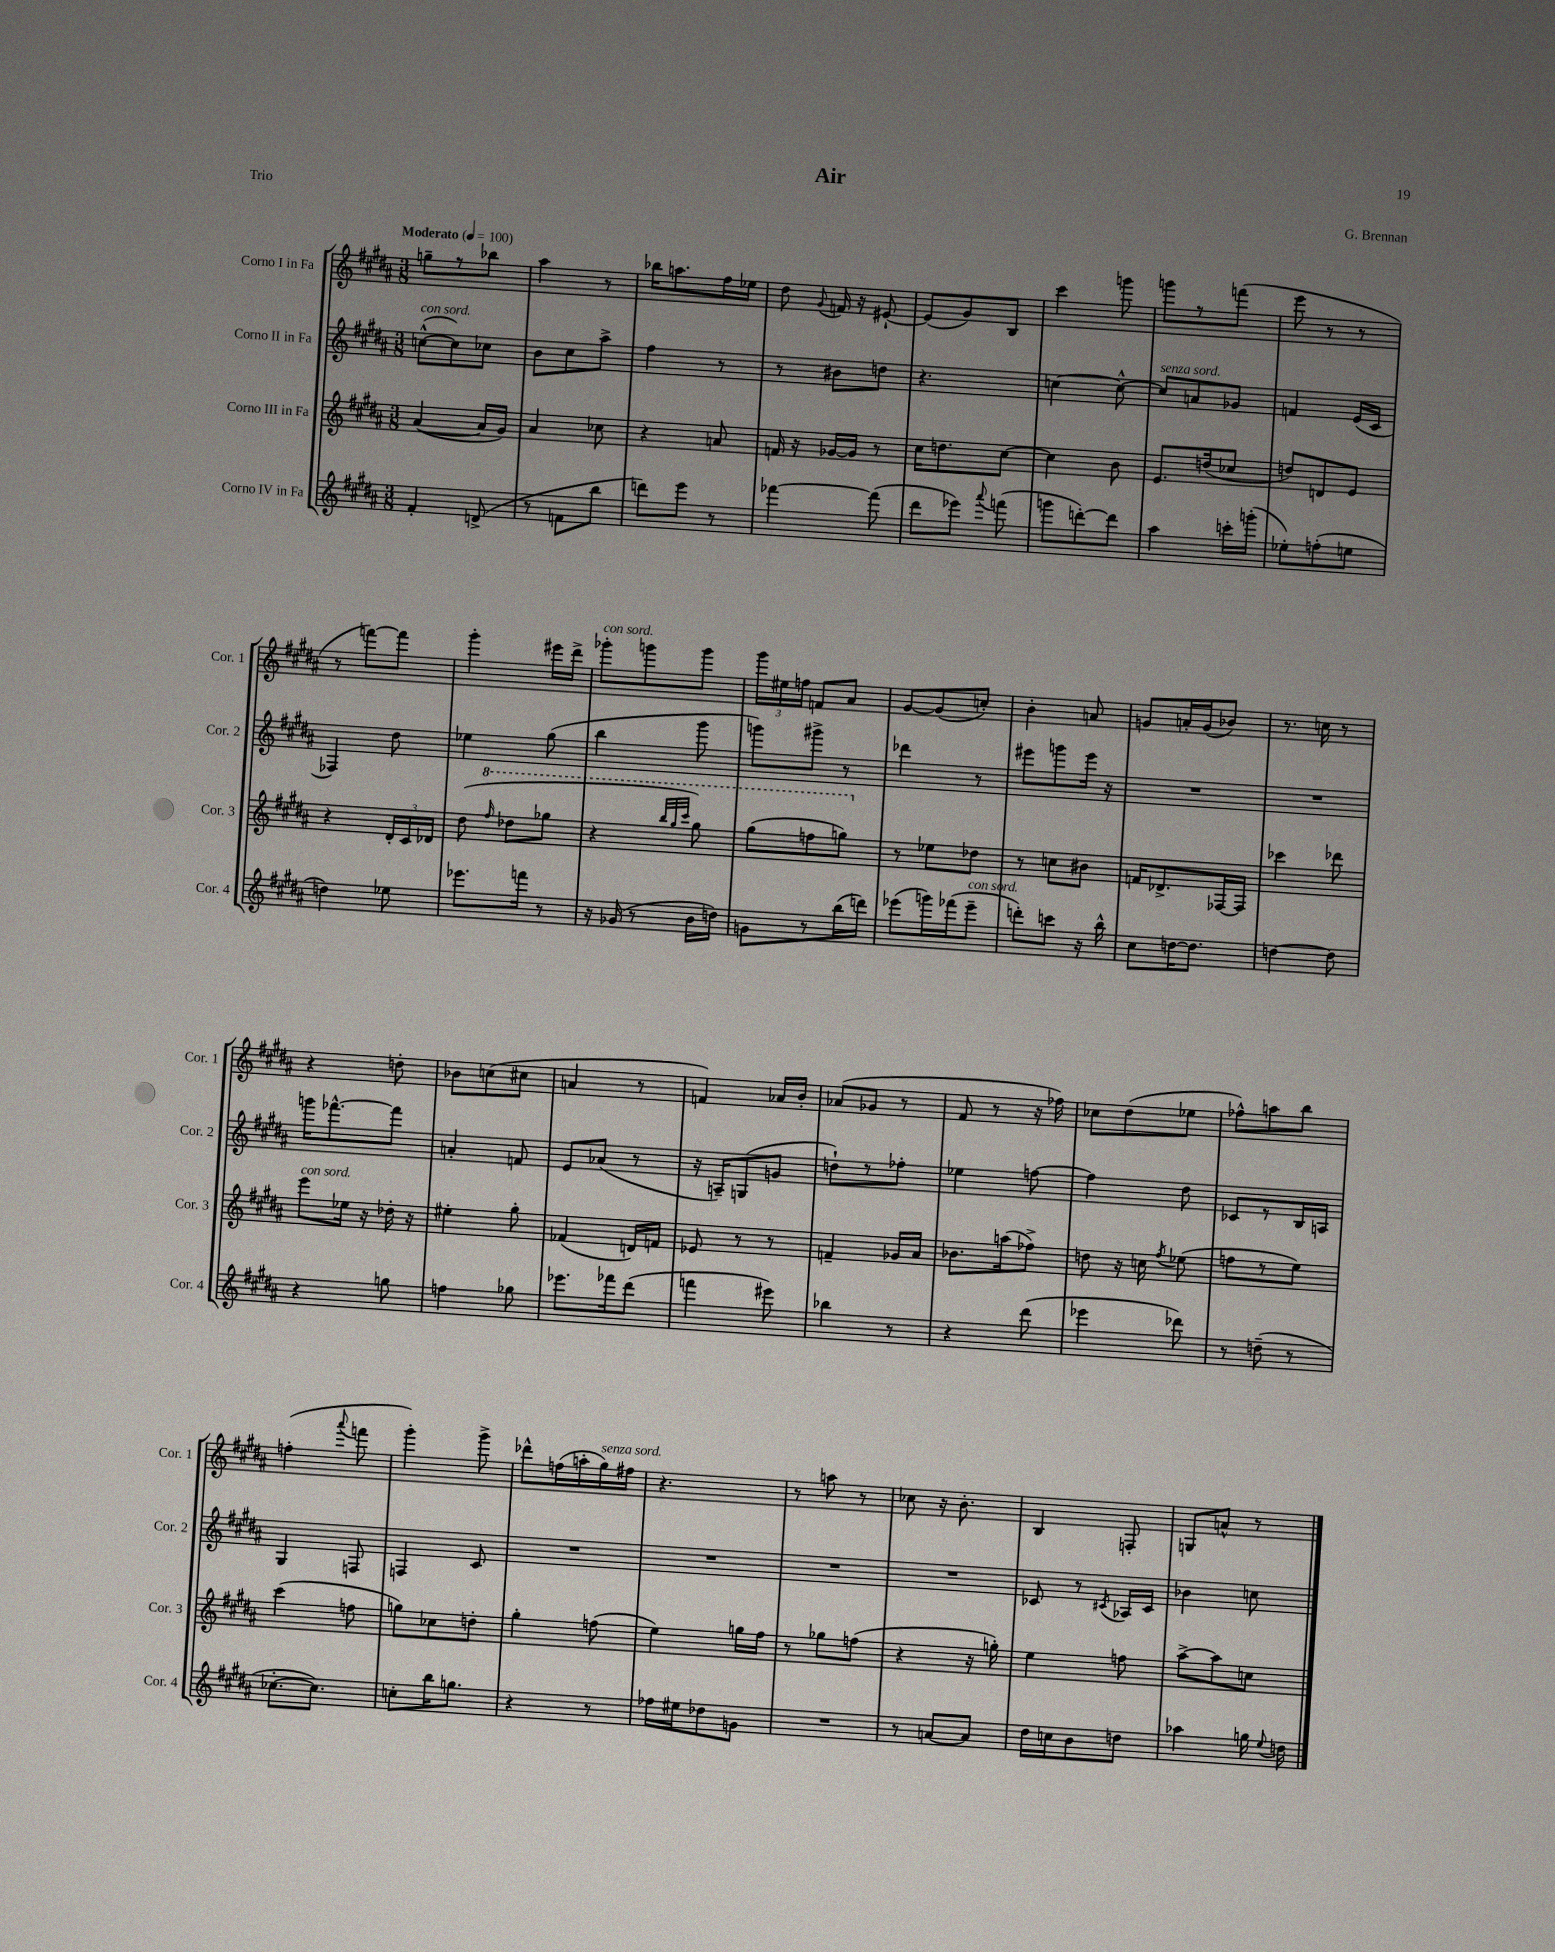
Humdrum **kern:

**kern	**kern	**kern	**kern
*staff4	*staff3	*staff2	*staff1
*clefG2	*clefG2	*clefG2	*clefG2
*k[f#c#g#d#a#]	*k[f#c#g#d#a#]	*k[f#c#g#d#a#]	*k[f#c#g#d#a#]
*M3/8	*M3/8	*M3/8	*M3/8
*MM100	*MM100	*MM100	*MM100
4f#'	([4a#	([8cc^^	8gg~
.	.	8cc])	8r
(8d^	16a#]	8cc-	8bb-
.	16g#)	.	.
=	=	=	=
8r	4a#	8b	4aa#
8f	.	8cc#	.
8bb	8cc-	8aa#^	8r
=	=	=	=
8ddd)	4r	4ff#	16bb-
.	.	.	8.aa
8eee	.	.	.
8r	8a	8r	16ff#
.	.	.	16ee-
=	=	=	=
[4fff-	16f	8r	8dd#
.	16r	.	.
.	.	.	8qqg#
.	[16g-	8b#	16f
.	16g-]	.	16r
(8fff-]	8r	8dd	[8e#`
=	=	=	=
8ddd#	16cc#	4.r	(8e#]
.	8.dd	.	.
8eee-)	.	.	8g#)
8qqaaa#	.	.	.
(8fff	[8cc#	.	8B
=	=	=	=
8ggg	4cc#]	[4cc	4ccc#
[8ddd')	.	.	.
8ddd]	8b	8cc^^_	8ggg
=	=	=	=
4aa#	8.e	8cc]	8ggg
.	.	8a	8r
.	(16dd	.	.
16ccc'	8cc-	8g-	(8fff
(16ggg'	.	.	.
=	=	=	=
8ee-')	8dd)	4f	8eee
(8ff'	8d	.	8r
8ee	8e	(16e	8r
.	.	16c#	.
=	=	=	=
4dd)	4r	4F-)	8r
.	.	.	[8fff)
8ee-	24d#'	8dd#	8fff]
.	24c#	.	.
.	24d-	.	.
=	=	=	=
8.eee-	(8dd#	4ee-	4ggg#'
.	16qqfff#	.	.
.	8ddd-	.	.
16fff	.	.	.
8r	8ggg-	(8gg#	16eee#
.	.	.	16ddd#^
=	=	=	=
16r	4r	4bb	8ggg-'
(16g-	.	.	.
8r	.	.	8ggg
.	32qqbbb	.	.
.	32qqggg#	.	.
.	32qqcccc#	.	.
16b	8ggg#)	8ggg#	8ggg
16dd)	.	.	.
=	=	=	=
8g	(8ggg#	8ggg)	24ggg#
.	.	.	24ee#
.	.	.	24ff
8r	8fff	8ggg#^	8f
(16bb	8ggg)	8r	8a#
16ddd)	.	.	.
=	=	=	=
(8eee-	8r	4ddd-	[8g#
16ggg)	8ee-	.	(8g#]
(16fff-	.	.	.
8eee-~	8dd-	8r	8cc')
=	=	=	=
8ddd')	8r	8eee#	4b'
8ccc	8cc	8ggg	.
16r	8b#	16eee#	8a
16bb^^	.	16r	.
=	=	=	=
8cc#	16f	4.r	8g
.	8.d-^	.	.
[16dd	.	.	16a'
8.dd]	.	.	(16g
.	[16F-	.	8b-)
.	16F-]	.	.
=	=	=	=
[4dd	4ccc-	4.r	8.r
.	.	.	16cc
8dd]	8ddd-	.	8r
=	=	=	=
4r	8eee	16ggg	4r
.	.	[8.fff-^^	.
.	16ee-	.	.
.	16r	.	.
8gg	16dd-'	8fff-]	8dd'
.	16r	.	.
=	=	=	=
4ff	4ee#'	4a'	8b-
.	.	.	(8cc
8gg-	8gg#'	8f	8cc#
=	=	=	=
8.eee-	(4f-	8e	4a
.	.	(8a-	.
16fff-	.	.	.
(8ddd#	16d)	8r	8r
.	16f	.	.
=	=	=	=
4fff	8e-	16r	4f)
.	.	16A~)	.
.	8r	(8G	.
8eee#)	8r	8g	16a-
.	.	.	16b'
=	=	=	=
4bb-	4f~	8dd`)	(8a-
.	.	8r	8g-
8r	16g-	8ff-'	8r
.	16a#	.	.
=	=	=	=
4r	8.b-	4ee-	8f#
.	.	.	8r
.	(16aa	.	.
(8ddd#	8ff-^)	[8ff	16r
.	.	.	16ff-)
=	=	=	=
4eee-	8dd	4ff]	8cc-
.	16r	.	(8dd#
.	16cc	.	.
.	8qff#	.	.
8ddd-)	(8ee-	8dd#	8ee-
=	=	=	=
8r	8ff	8c-	8ff-^^)
(8dd~	8r	8r	8aa
8r	8ee)	16B	8bb
.	.	16A	.
=	=	=	=
[8.cc-'	(4ccc#	4G#	(4ff'
8.cc-])	.	.	.
.	.	.	8qqaaa#
.	8ff	8F	8fff
=	=	=	=
8cc'	8gg)	4F	4ggg#')
16bb	8cc-	.	.
8.gg	.	.	.
.	8dd'	8c#	8ggg#^
=	=	=	=
4r	4gg#'	4.r	8ddd-^^
.	.	.	(16ff
.	.	.	16aa'
8r	(8ff	.	16gg#)
.	.	.	16ff#
=	=	=	=
16ff-	4ee)	4.r	4.r
16ee#	.	.	.
8dd-	.	.	.
8g	16gg	.	.
.	16ff#	.	.
=	=	=	=
4.r	8r	4.r	8r
.	8gg-	.	8aa
.	(8ff	.	8r
=	=	=	=
8r	4r	4.r	8cc-
[8a	.	.	16r
.	.	.	8.b'
8a]	16r	.	.
.	16gg')	.	.
=	=	=	=
16dd#	4ee	8c-	4B
16cc	.	.	.
8b	.	8r	.
.	.	8qc#	.
8dd	8ff	16A-	8F'
.	.	16c#	.
=	=	=	=
4aa-	[8aa#^	4b-	8G
.	8aa#]	.	8a^^
16gg	8cc	8cc	8r
8qqee	.	.	.
16dd	.	.	.
==	==	==	==
*-	*-	*-	*-
